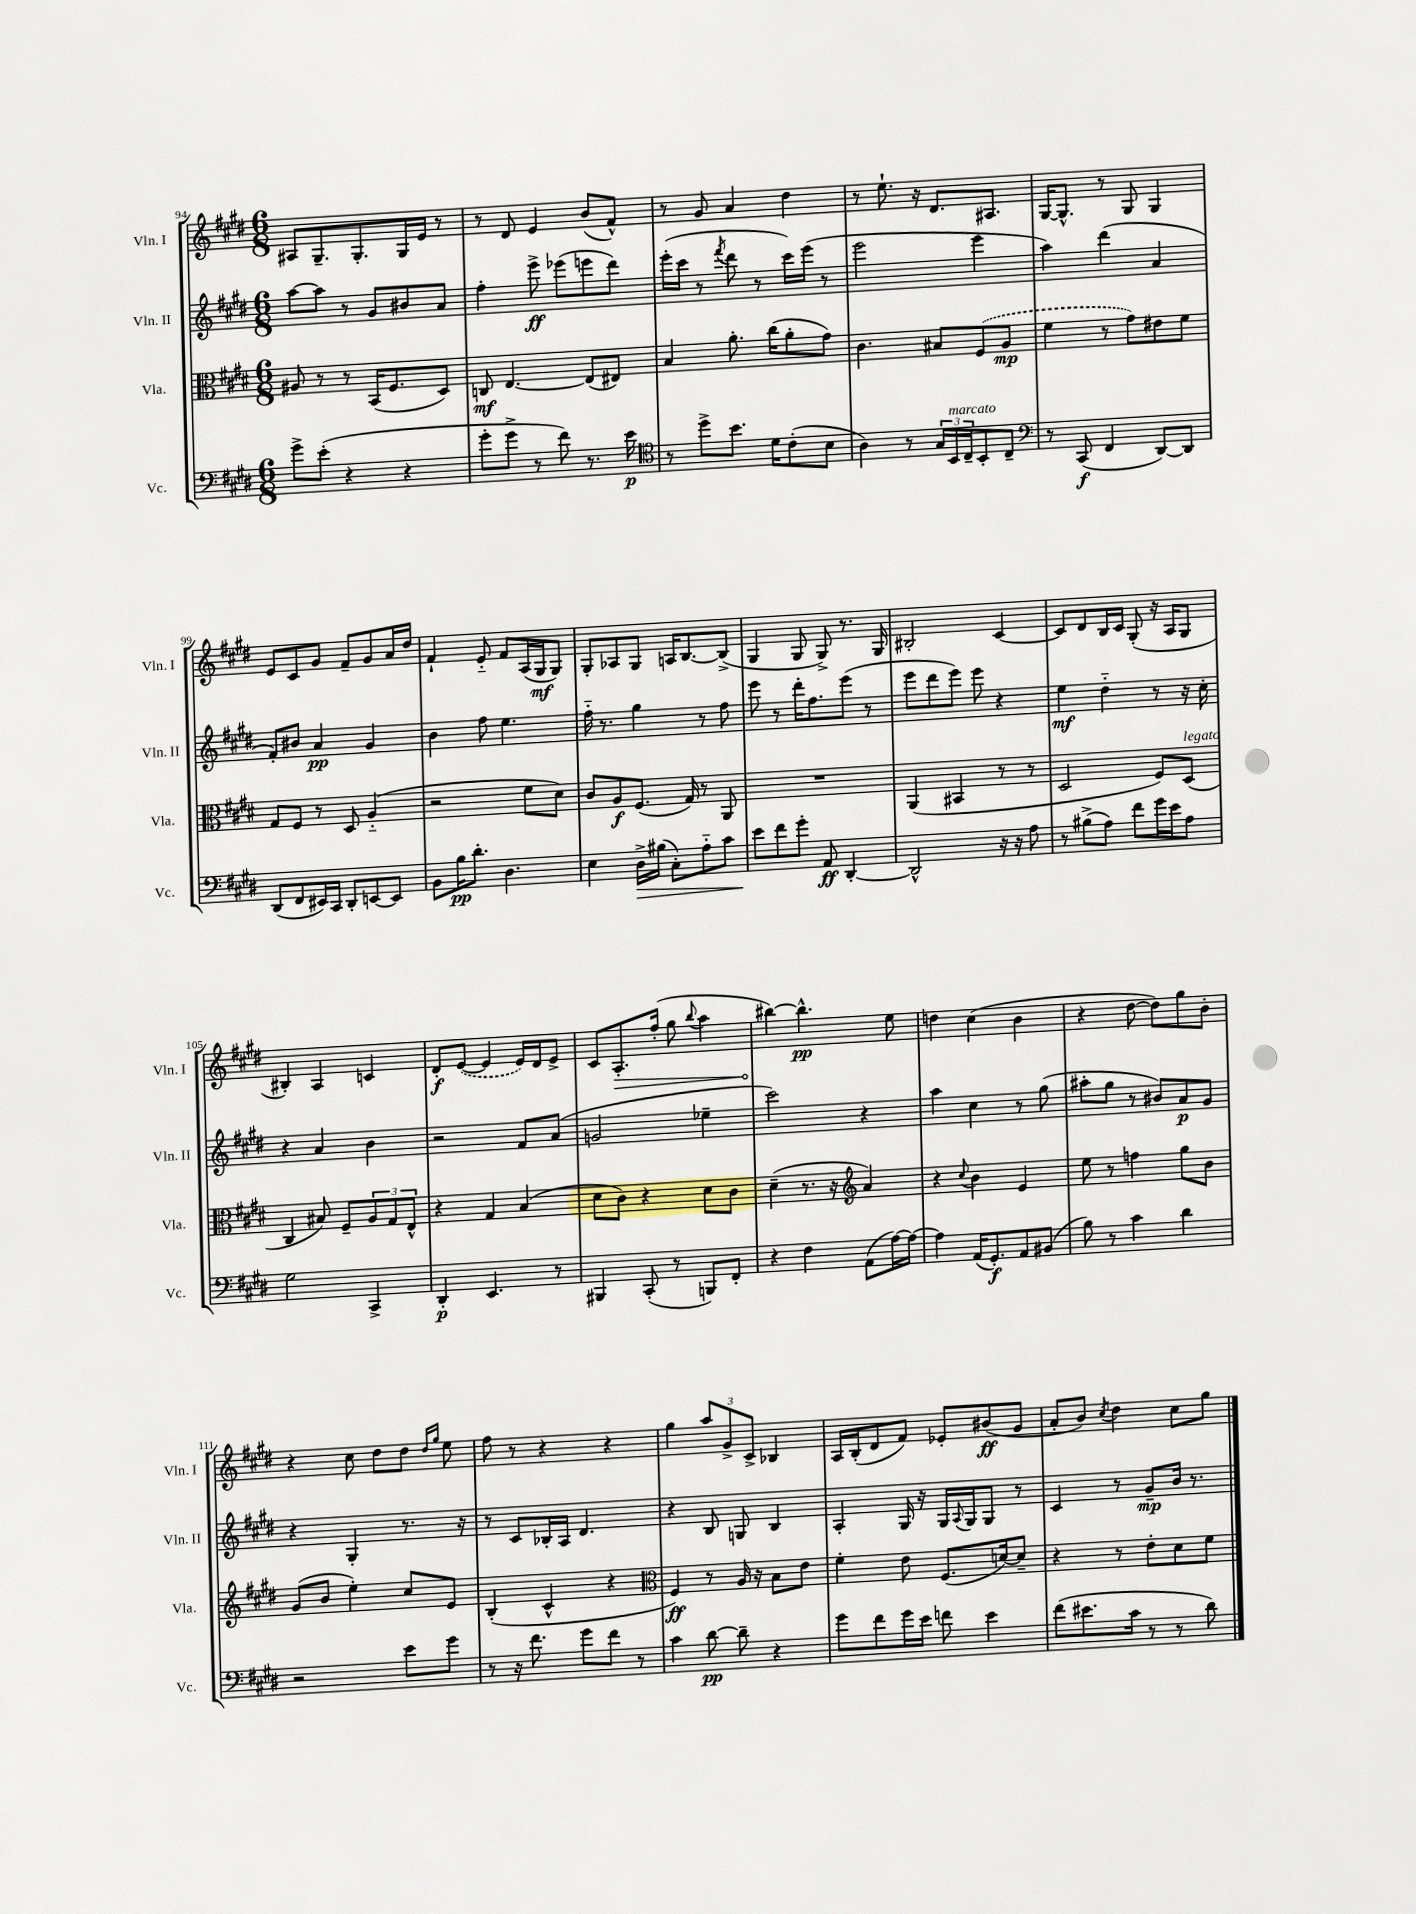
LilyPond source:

<<
\new StaffGroup <<
\new Staff = "s0" \with { instrumentName = "Vln. I" shortInstrumentName = "Vln. I" } {
    \clef treble \key e \major \numericTimeSignature \time 6/8
    ais8 gis8.-- gis8.-. gis16 e'16 r8 |
    r8 dis'8 e'4 b'8( fis'8-^) |
    r8 gis'8 a'4 dis''4 |
    r8 e''8.-! r16 dis'8. ais8. |
    gis16~ gis8.-^ r8 gis8 gis4 |
    e'8 cis'8 gis'8 fis'8-- gis'8 a'16 dis''16 |
    fis'4-! e'8-_ fis'8 a16( gis16\mf gis8) |
    gis8-. aes8 gis8 a16 b8.~ b8->( |
    gis4 gis8 gis8->) r8. gis16 |
    bis2-. cis'4~ |
    cis'8 dis'8 b16 cis'16 gis8-.( r16 a16 gis8 |
    bis4-.) a4 c'4 |
    dis'8-.\f \once \slurDashed e'8~( e'4 e'16) dis'16 e'8-> |
    cis'8 \once \override Hairpin.circled-tip = ##t a8.-.\> fis''16-.( gis''8 \appoggiatura { b''8 } a''4 |
    bis''4~\!) bis''4.-^\pp e''8 |
    d''4 cis''4( b'4 |
    r4 dis''8~ dis''8) gis''8 b'8-. |
    r4 cis''8 dis''8 dis''8 \grace { dis''16 gis''16 } e''8 |
    fis''8 r8 r4 r4 |
    gis''4 \tuplet 3/2 { a''8 gis'8-> cis'8-> } bes4 |
    a16 b16-.( dis'8 fis'8) ees'8-. bis'8\ff( gis'8 |
    a'8-. b'8) \acciaccatura { cis''8 } dis''4 cis''8 gis''8 \bar "|." |
}
\new Staff = "s1" \with { instrumentName = "Vln. II" shortInstrumentName = "Vln. II" } {
    \clef treble \key e \major \numericTimeSignature \time 6/8
    a''8~ a''8 r8 gis'8 bis'8 a'8 |
    fis''4-. e'''8->\ff ees'''8( e'''8 dis'''8) |
    e'''16-.( cis'''16 r8 \acciaccatura { fis'''8 } dis'''8 r8 cis'''16) e'''16( r8 |
    e'''2 e'''4 |
    a''4) dis'''4( a'4 |
    fis'8-.) bis'8 a'4\pp gis'4 |
    b'4 fis''8 e''4. |
    fis''16-_ r8. gis''4 r8 fis''8 |
    e'''8 r8 dis'''16-. fis''8. e'''8( r8 |
    e'''8 dis'''8 e'''8) e'''8 r4 |
    e''4\mf dis''4-_ r8 r16 cis''16-. |
    r4 a'4 b'4 |
    r2 fis'8 a'8( |
    g'2 ees''4-- |
    cis'''2) r4 |
    a''4 cis''4 r8 gis''8( |
    ais''8-. gis''8 r8 bis'8) a'8\p gis'8 |
    r4 gis4-. r8. r16 |
    r8 cis'8 bes16-. a16 dis'4. |
    r4 b8 g8 b4 |
    a4-. gis16 r16 gis16 \appoggiatura { a8 } gis16 gis8 r8 |
    cis'4 r8 gis'8--\mp b'16 r8. \bar "|." |
}
\new Staff = "s2" \with { instrumentName = "Vla." shortInstrumentName = "Vla." } {
    \clef alto \key e \major \numericTimeSignature \time 6/8
    ais8 r8 r8 b,16( fis8. dis8) |
    c8\mf e4.~ e8( eis8) |
    b4 a'8.-. cis''16( a'8-. gis'8) |
    cis'4. bis8 \once \slurDashed fis8( a8\mp |
    fis'4 r8 gis'8) eis'8 fis'8 |
    gis8 fis8 r8 dis8 a4-_( |
    r2 fis'8 dis'8) |
    cis'8 a8\f fis8.( gis16) r8 a,8 |
    R2. |
    a,4( bis,4 r8 r8 |
    dis2 fis8) dis8^\markup { \italic "legato" }( |
    cis4 bis8) fis8-- \tuplet 3/2 { a8 gis8 e8-^ } |
    r4 gis4 b4( |
    dis'8 cis'8) r4 dis'8 cis'8 |
    dis'4--( r8. r16 \clef treble a'4) |
    r4 \appoggiatura { cis''8 } b'4 e'4 |
    e''8 r8 f''4 gis''8 b'8 |
    gis'8( b'8 e''4-.) cis''8 e'8 |
    b4-.( cis'4-^ r4 |
    \clef alto fis4\ff) r8 a16 r16 b8 e'8 |
    fis'4-. e'8 fis8.( d'16~) d'8-- |
    r4 r8 e'8-. dis'8 fis'8 \bar "|." |
}
\new Staff = "s3" \with { instrumentName = "Vc." shortInstrumentName = "Vc." } {
    \clef bass \key e \major \numericTimeSignature \time 6/8
    gis'8-> e'8-.( r4 r4 |
    gis'8-. gis'8-> r8 fis'8) r8. e'16\p |
    \clef tenor r8 dis''8-> b'8. dis'16 cis'8-.( b8 |
    a4) r8 \tuplet 3/2 { gis16 b,16^\markup { \italic "marcato" } cis16-- } b,8-. cis8-- |
    \clef bass r8 cis,8\f( fis,4 dis,8~) dis,8 |
    dis,8( fis,8 eis,16) cis,16 dis,8-. e,8~ e,8 |
    b,8 b16\pp dis'8.-. dis4. |
    e4 dis16->\> bis16( cis8-.) a8-_ cis'8 |
    e'8\! fis'8 gis'8-. a,8\ff dis,4~-. |
    dis,2-^ r16 r16 a8 |
    r8 bis8->( a8) fis'8 gis'16 e'16 a8 |
    gis2 cis,4-> |
    dis,4-.\p e,4. r8 |
    bis,,4 cis,8-.( r8 b,,8) fis,8-. |
    r4 fis4 a,8( a16~) a16~ |
    a4 a,16( gis,8.-.\f) a,8 bis,8( |
    b8) r8 cis'4 dis'4 |
    r2 e'8 gis'8 |
    r8 r16 fis'8. gis'8 fis'8 r8 |
    cis'4 dis'8~\pp dis'8-- r4 |
    gis'8 fis'8 gis'16 e'16 f'8 e'4 |
    fis'8( eis'8. cis'16 r8 r8 dis'8) \bar "|." |
}
>>
>>
\layout { \context { \Score currentBarNumber = #94 } }
